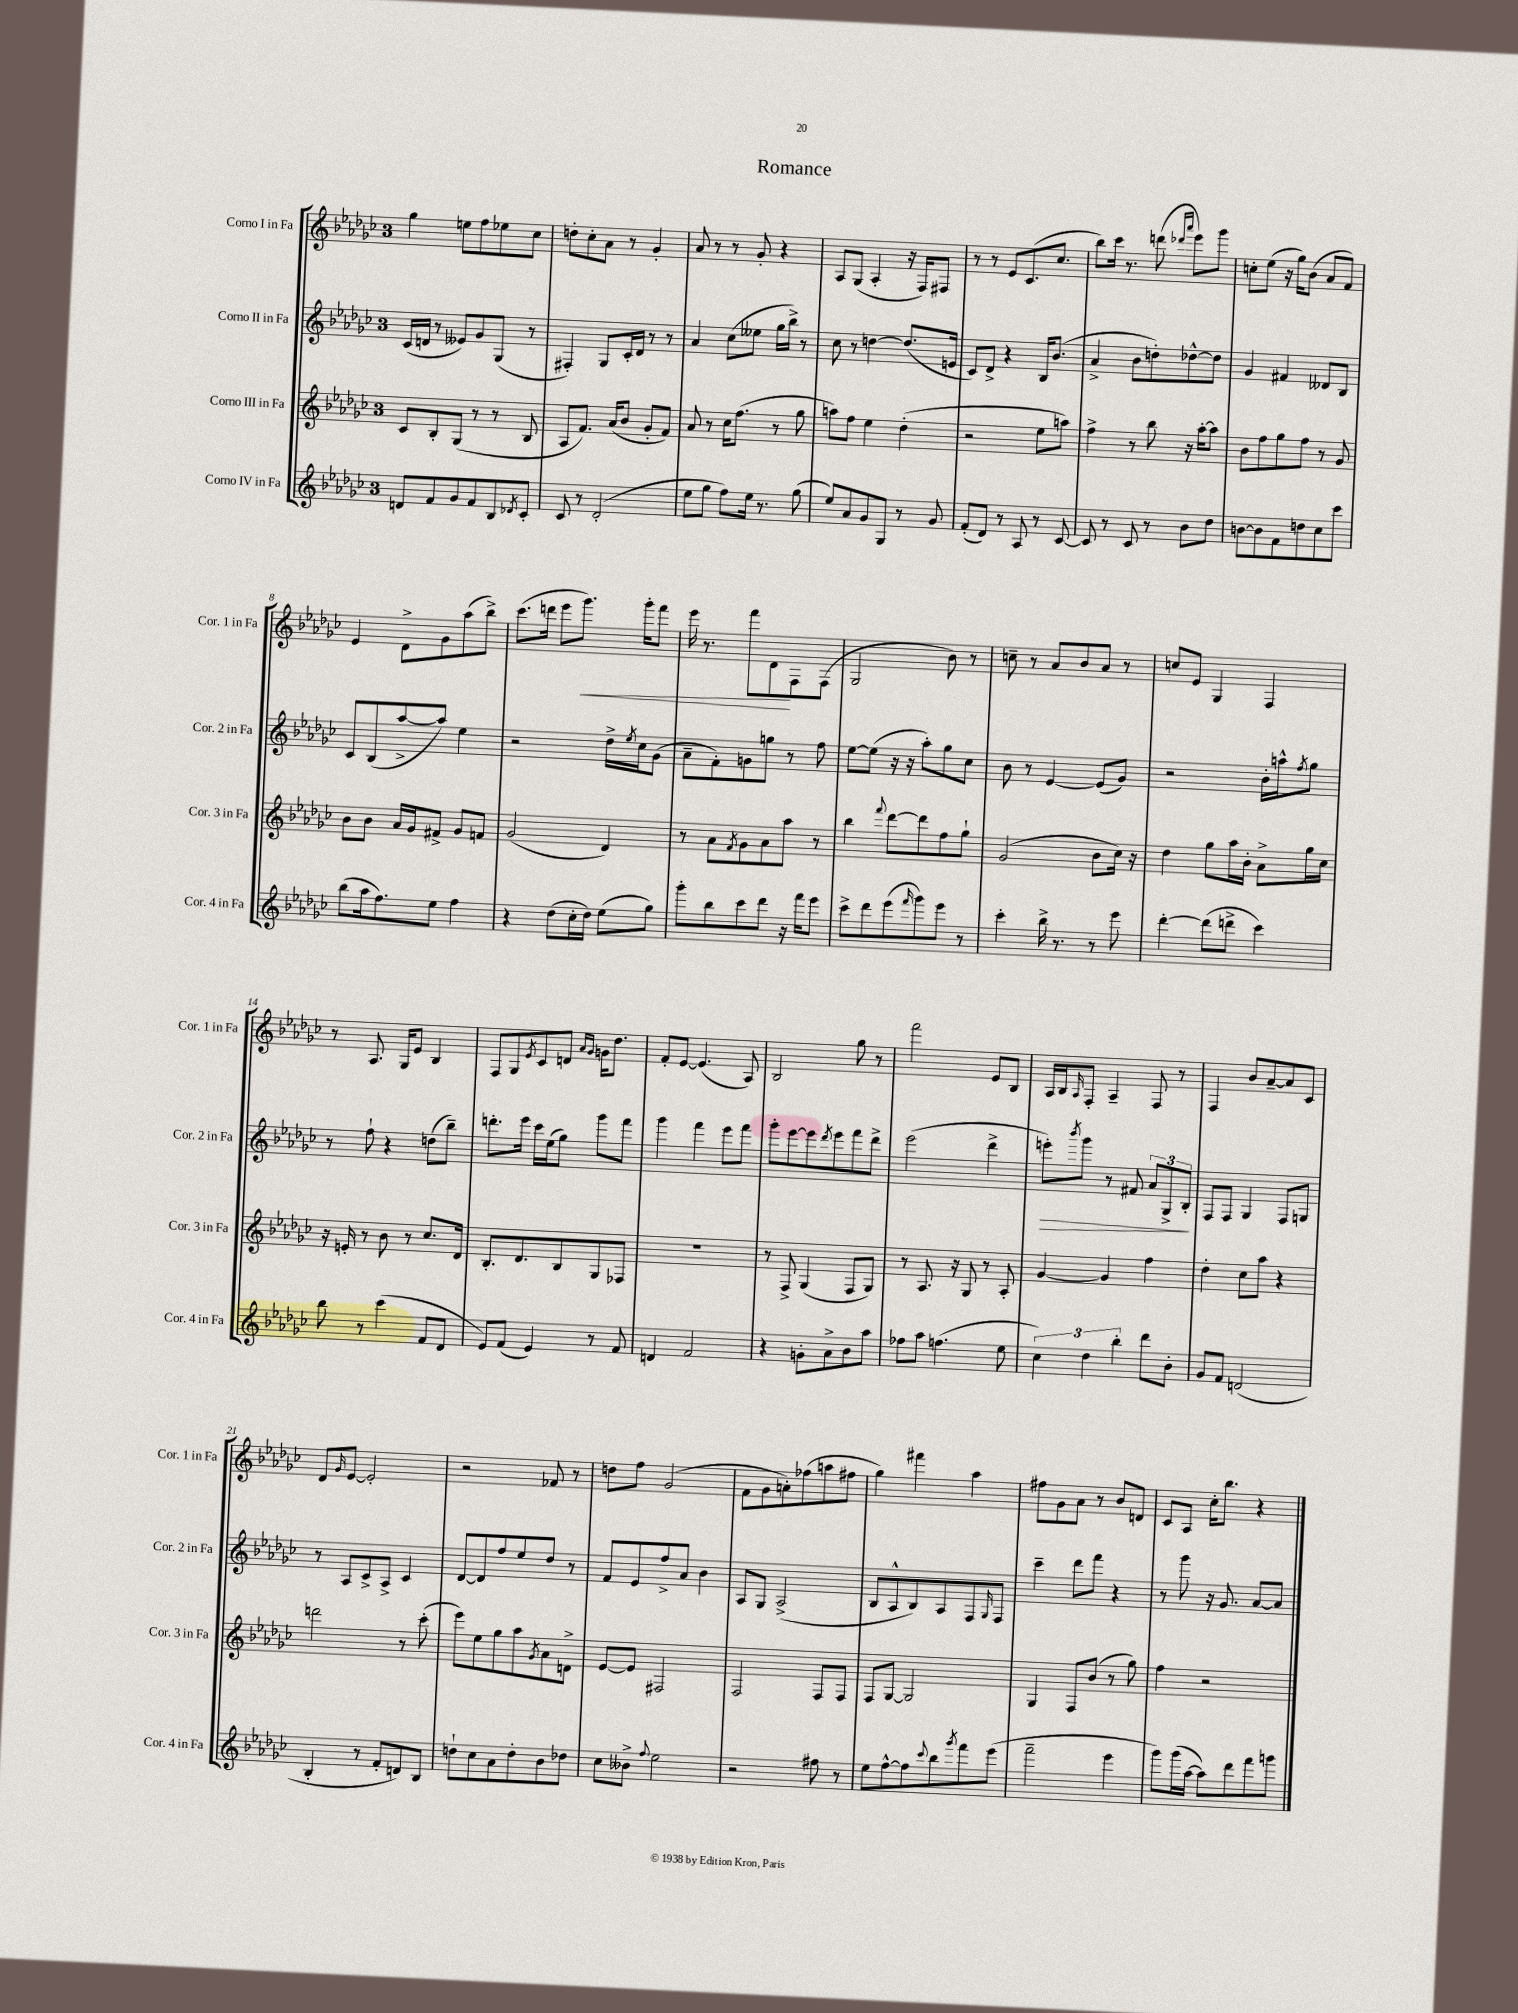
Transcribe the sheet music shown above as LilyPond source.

\header { title = "Romance" }
<<
\new StaffGroup <<
\new Staff = "s0" \with { instrumentName = "Corno I in Fa" shortInstrumentName = "Cor. 1 in Fa" } {
    \clef treble \key ges \major \once \override Staff.TimeSignature.style = #'single-digit \time 3/4
    ges''4 e''8 f''8 ees''8 ces''8 |
    d''8-. ces''8-. aes'8 r8 ges'4-. |
    aes'8 r8 r8 ges'8-. r4 |
    aes8 ges8( aes4-. r16 f16) fis8 |
    r8 r8 ees'8 ces'8.( ces''8. |
    bes''8) ces'''16 r8. d'''8( \grace { des'''16 aes'''16 } ees'''8) ges'''8 |
    c''8-. ees''8( r16 ges''16) bes'8( aes'8 f'8) |
    ees'4 des'8-> ges'8 aes''8( bes''8->) |
    ces'''8.( d'''16 ees'''8 ges'''8.\<) ges'''16-. f'''8 |
    ees'''16 r8. f'''8 des'8\! f8 f8( |
    ges2 bes'8) r8 |
    c''8-- r8 aes'8 bes'8 aes'8 r8 |
    c''8 ees'8 ges4 f4 |
    r8 aes8. ges16 ees'8 bes4 |
    f8 ges8 \acciaccatura { ees'8 } ces'8 d'8 \grace { aes'16 ges'16 } g'16 des''8. |
    f'8-. ees'8~ ees'4.( aes8) |
    bes2 ges''8 r8 |
    f'''2 ees'8 bes8 |
    aes16 bes16 \grace { aes16 } f8-. aes4-- f8 r8 |
    f4 bes'8 aes'8~-- aes'8 ces'8 |
    des'8 \grace { ges'16 } ees'8~ ees'2-. |
    r2 fes'8 r8 |
    d''8 f''8 ges'2( |
    f'8 ges'8 a'8-.) fes''8( a''8 fis''8 |
    ges''4) fis'''4 aes''4 |
    fis''8 ges'8 aes'8 r8 bes'8 d'8 |
    ces'8 aes8 ces''16-. bes''8. r4 \bar "|." |
}
\new Staff = "s1" \with { instrumentName = "Corno II in Fa" shortInstrumentName = "Cor. 2 in Fa" } {
    \clef treble \key ges \major \once \override Staff.TimeSignature.style = #'single-digit \time 3/4
    ces'16( d'16 r8 eeses'8) ges'8 ges8( r8 |
    fis4-.) ges8 ces'16-. des'16 r8 r8 |
    aes'4 ces''8( eeses''8 ges''16 bes''16->) r8 |
    ces''8 r8 d''4~ d''8.( e'16 |
    ces'8) des'8-> r4 bes16 bes'8.( |
    aes'4-> bes'8 d''8-.) des''8~-^ des''8 |
    ges'4 fis'4 deses'8 bes8 |
    ces'8 bes8( aes''8~-> aes''8) ees''4 |
    r2 des''16-> \acciaccatura { ees''8 } ces''16 ges'8( |
    aes'8-- f'8-.) g'8 g''8 r8 f''8 |
    ees''8~ ees''8( r16 r16 aes''8-.) ges''8 ces''8 |
    bes'8 r8 ees'4~ ees'8( ges'8) |
    r2 bes'16-. a''16-^ \acciaccatura { f''8 } ges''8 |
    r8 f''8-! r4 d''8( bes''8--) |
    d'''8.-. ees'''16 ces'''16 ees''16( ges''8) ges'''8 f'''8 |
    ges'''4 f'''4 ees'''8 f'''8 |
    ges'''8-. ees'''8~ ees'''8 \acciaccatura { des'''8 } ees'''8 f'''8 des'''8-> |
    ees'''2( des'''4-> |
    e'''8-.\>) \acciaccatura { bes'''8 } ges'''8 r8 fis'8 \tuplet 3/2 { aes'8 ges8-> bes8-.\! } |
    f8 f8 ges4 f8 g8 |
    r8 aes8 ces'8-> aes8-> ces'4 |
    des'8~ des'8 f''8 ees''8 des''8 r8 |
    f'8 ees'8 f''8-> aes'8 bes'4 |
    aes8 ges8 aes2->( |
    bes8 aes8-^ bes8) aes8 f8 \grace { ges16 } f8 |
    ces'''4-- des'''8 f'''8 r4 |
    r8 ges'''8 r16 ges'8. aes'8~ aes'8 \bar "|." |
}
\new Staff = "s2" \with { instrumentName = "Corno III in Fa" shortInstrumentName = "Cor. 3 in Fa" } {
    \clef treble \key ges \major \once \override Staff.TimeSignature.style = #'single-digit \time 3/4
    ces'8 bes8-. ges8( r8 r8 bes8 |
    aes8 f'8.) aes'16( bes'8 ges'8-. f'8) |
    aes'8 r8 ces''16 f''8.( r8 ges''8 |
    a''8) f''8 ees''4 des''4-.( |
    r2 ees''8 a''8) |
    f''4-> r8 bes''8 r16 aes''16~-. aes''8 |
    bes'8 f''8 ges''8 f''8 r8 ges'8 |
    bes'8 bes'8 aes'16 ges'16 fis'8-> ges'8 f'8 |
    ges'2( des'4) |
    r8 aes'8 \acciaccatura { f'8 } ges'8 aes'8 aes''8 r8 |
    bes''4 \appoggiatura { f'''8 } des'''8~ des'''8 f''8 ges''8-! |
    ges'2( bes'8 ces''16) r16 |
    des''4 ges''8 aes''16 bes'16-. aes'8-> ges''16 ces''16 |
    r16 e'16-. r8 bes'8 r8 ces''8. des'16 |
    bes8.-. des'8. bes8 ges8 fes8 |
    R2. |
    r8 f8-> ges4( f8 ges8) |
    r8 aes8. r16 ges8 r8 aes8-. |
    ges'4~ ges'4 f''4 |
    des''4-. ces''8 aes''8 r4 |
    d'''2 r8 ces'''8-.( |
    ees'''8) ees''8 ges''8 aes''8 \acciaccatura { ges'8 } aes'8 d'8-> |
    ees'8~ ees'8 fis2 |
    f2 f8 f8 |
    f8 ges8~ ges2 |
    ges4 f8 bes'8( r8 ges''8) |
    f''4 r2 \bar "|." |
}
\new Staff = "s3" \with { instrumentName = "Corno IV in Fa" shortInstrumentName = "Cor. 4 in Fa" } {
    \clef treble \key ges \major \once \override Staff.TimeSignature.style = #'single-digit \time 3/4
    d'8 f'8 ges'8 f'8 bes8 \acciaccatura { des'8 } ces'8-. |
    ces'8 r8 des'2-.( |
    ees''8 ges''8 f''8) ees''16 r8. ges''8( |
    ees''8) aes'8 ges'8 ges8 r8 ges'8 |
    f'8-.( des'8) r8 aes8 r8 ces'8~ |
    ces'8 r8 ces'8 r8 bes'8 des''8 |
    b'8~ b'8 f'8 d''8 ces''8 ces'''8 |
    bes''8( aes''16 f''8.) ees''8 f''4 |
    r4 des''8( ces''16-. des''16) ees''8( ges''8) |
    ges'''8-. bes''8 ces'''8 des'''8 r16 f'''16 ees'''8 |
    ces'''8-> des'''8 ees'''8( \grace { f'''16 } ges'''8) ees'''8 r8 |
    ces'''4-. bes''16-> r8. r8 ees'''8 |
    des'''4~-. des'''8( d'''8-> ces'''4) |
    bes''8 r8 ces'''4( f'8 des'8 |
    ees'8) f'8( ees'4) r8 f'8 |
    d'4 f'2 |
    r4 g'8-. aes'8-> bes'8 aes''8 |
    fes''8 aes''8 f''4.( ees''8 |
    \tuplet 3/2 { ces''4) des''4 bes''4-. } des'''8 bes'8-. |
    ges'8 f'8 d'2( |
    bes4-. r8 f'8-. d'8) bes8 |
    d''8-! ces''8 aes'8 d''8-. bes'8 des''8 |
    ces''8 beses'8-> \appoggiatura { f''8 } ees''2 |
    r2 fis''8 r8 |
    ees''8 f''8~-^ f''8 \appoggiatura { ces'''8 } bes''8 \acciaccatura { ges'''8 } f'''8 ees'''8( |
    f'''2-- ees'''4 |
    ges'''8) ges'''16( aes''16~ aes''8) des'''8 f'''8 g'''8 \bar "|." |
}
>>
>>
